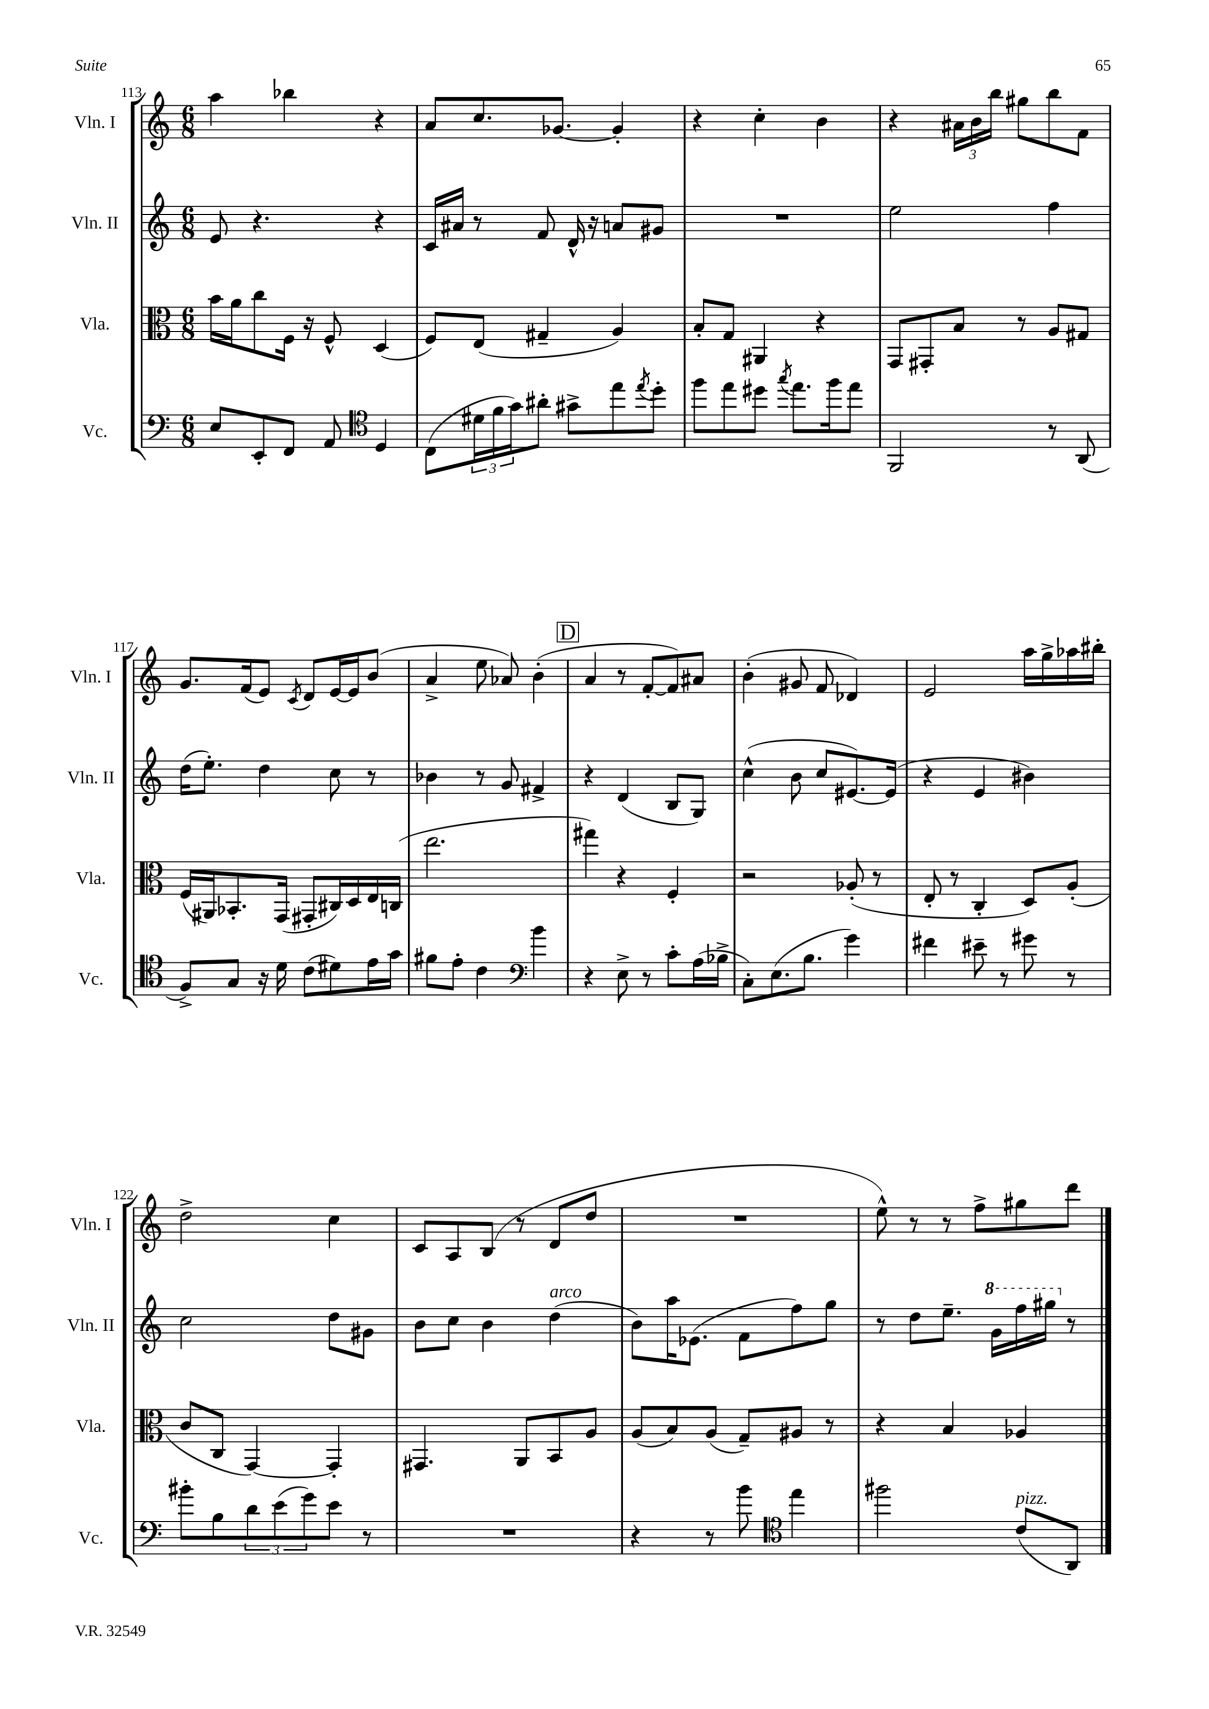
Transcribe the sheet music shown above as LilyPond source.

<<
\new StaffGroup <<
\new Staff = "s0" \with { instrumentName = "Vln. I" shortInstrumentName = "Vln. I" } {
    \clef treble \key c \major \numericTimeSignature \time 6/8
    a''4 bes''4 r4 |
    a'8 c''8. ges'8.~ ges'4-. |
    r4 c''4-. b'4 |
    r4 \tuplet 3/2 { ais'16 b'16 b''16 } gis''8 b''8 f'8 |
    g'8. f'16( e'8) \acciaccatura { c'8 } d'8 e'16~ e'16 b'8( |
    a'4-> e''8 aes'8) b'4-.( |
    \mark \markup { \box "D" } a'4 r8 f'8~-. f'8) ais'8 |
    b'4-.( gis'8 f'8 des'4) |
    e'2 a''16 g''16-> aes''16 bis''16-. |
    d''2-> c''4 |
    c'8 a8 b8( r8 d'8 d''8 |
    R2. |
    e''8-^) r8 r8 f''8-> gis''8 d'''8 \bar "|." |
}
\new Staff = "s1" \with { instrumentName = "Vln. II" shortInstrumentName = "Vln. II" } {
    \clef treble \key c \major \numericTimeSignature \time 6/8
    e'8 r4. r4 |
    c'16 ais'16 r8 f'8 d'16-^ r16 a'8 gis'8 |
    R2. |
    e''2 f''4 |
    d''16( e''8.-.) d''4 c''8 r8 |
    bes'4 r8 g'8 fis'4-> |
    \mark \markup { \box "D" } r4 d'4( b8 g8) |
    c''4-^( b'8 c''8 eis'8.~) eis'16( |
    r4 e'4 bis'4) |
    c''2 d''8 gis'8 |
    b'8 c''8 b'4 d''4^\markup { \italic "arco" }( |
    b'8) a''16 ees'8.( f'8 f''8) g''8 |
    r8 d''8 e''8.-- \ottava #1 g''16 f'''16 gis'''16 \ottava #0 r8 \bar "|." |
}
\new Staff = "s2" \with { instrumentName = "Vla." shortInstrumentName = "Vla." } {
    \clef alto \key c \major \numericTimeSignature \time 6/8
    b'16 a'16 c''8 f16 r16 f8-^ d4( |
    f8) e8( gis4-- a4) |
    b8-. g8 ais,4 r4 |
    g,8 gis,8-. b8 r8 a8 gis8 |
    f16( ais,16) bes,8.-. g,16( gis,8-. cis16) d16 e16 c16( |
    e''2. |
    \mark \markup { \box "D" } gis''4) r4 f4-. |
    r2 aes8-.( r8 |
    e8-. r8 c4-. d8) a8-.( |
    c'8 c8 g,4~) g,4-. |
    gis,4. a,8 b,8 a8 |
    a8( b8) a8( g8--) ais8 r8 |
    r4 b4 aes4 \bar "|." |
}
\new Staff = "s3" \with { instrumentName = "Vc." shortInstrumentName = "Vc." } {
    \clef bass \key c \major \numericTimeSignature \time 6/8
    e8 e,8-. f,8 a,8 \clef tenor d4 |
    c8( \tuplet 3/2 { dis'16 f'16 g'16) } ais'8-. gis'8-> e''8 \acciaccatura { e''8 } d''8-. |
    f''8 e''8 dis''8 \acciaccatura { g''8 } e''8. f''16 e''8 |
    f,2 r8 a,8( |
    f8->) g8 r16 d'16 c'8( dis'8) e'16 g'16 |
    fis'8 e'8-. c'4 \clef bass b'4 |
    \mark \markup { \box "D" } r4 e8-> r8 c'8-. a16( bes16-> |
    c8-.) e8.( b8. g'4) |
    fis'4 eis'8-- r8 gis'8 r8 |
    bis'8-. b8 \tuplet 3/2 { d'8 e'8( g'8) } e'8 r8 |
    R2. |
    r4 r8 b'8 \clef tenor e''4 |
    fis''2 c'8^\markup { \italic "pizz." }( a,8) \bar "|." |
}
>>
>>
\layout { \context { \Score currentBarNumber = #113 } }
